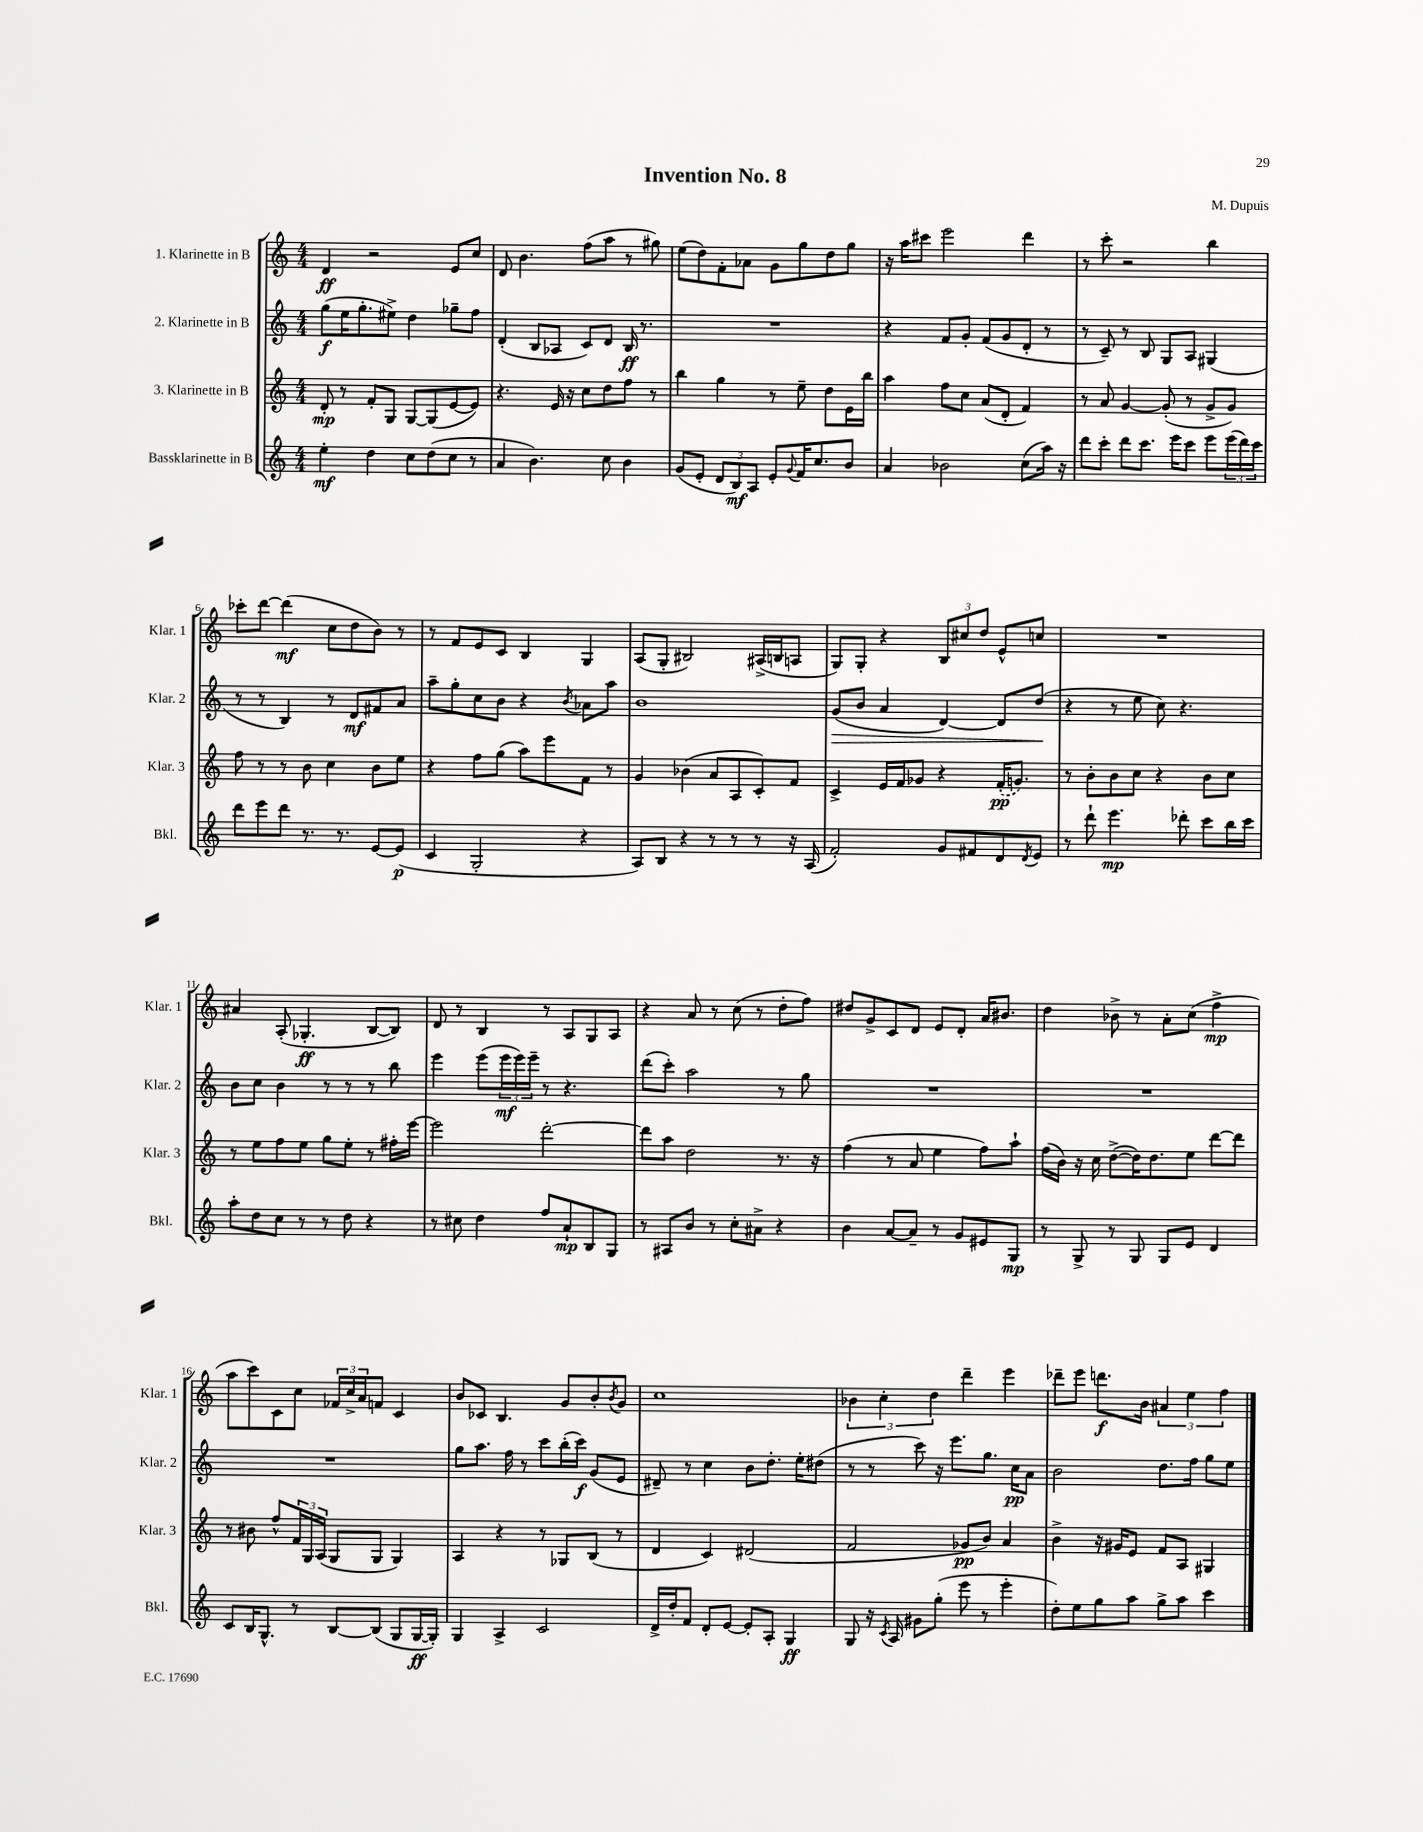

**kern	**dynam	**kern	**dynam	**kern	**dynam	**kern	**dynam
*part4	*part4	*part3	*part3	*part2	*part2	*part1	*part1
*staff4	*staff4	*staff3	*staff3	*staff2	*staff2	*staff1	*staff1
*I"Bassklarinette in B	*	*I"3. Klarinette in B	*	*I"2. Klarinette in B	*	*I"1. Klarinette in B	*
*I'Bkl.	*	*I'Klar. 3	*	*I'Klar. 2	*	*I'Klar. 1	*
*clefG2	*	*clefG2	*	*clefG2	*	*clefG2	*
*k[]	*	*k[]	*	*k[]	*	*k[]	*
*M4/4	*	*M4/4	*	*M4/4	*	*M4/4	*
=1	=1	=1	=1	=1	=1	=1	=1
4ee'\	mf	8d'/	mp	(8gg\L	f	4d/	ff
.	.	8r	.	16ee\K	.	.	.
.	.	.	.	8.gg'\	.	.	.
4dd\	.	8f'/L	.	.	.	2r	.
.	.	8G/J	.	8ee#X^\J)	.	.	.
8cc\L	.	[8G/L	.	4dd\	.	.	.
(8dd\	.	(8G/]	.	.	.	.	.
8cc\J	.	[8e/	.	8gg-X~\L	.	8e/L	.
8r	.	8e/J])	.	8ff\J	.	8cc/J	.
=2	=2	=2	=2	=2	=2	=2	=2
4a/	.	4.r	.	(4d'/	.	8d/	.
.	.	.	.	.	.	4.b\	.
4.b\)	.	.	.	8B/L	.	.	.
.	.	16e/	.	8A-X/J	.	.	.
.	.	16r	.	.	.	.	.
.	.	8cc\L	.	8c/L)	.	(8ff\L	.
8cc\	.	8dd\	.	8d/J	.	8aa\J	.
4b\	.	8ff\J	.	16B/	ff	8r	.
.	.	.	.	8.r	.	.	.
.	.	8r	.	.	.	8gg#X\)	.
=3	=3	=3	=3	=3	=3	=3	=3
(8g/L	.	4bb\	.	1r	.	(8ee\L	.
8e'/J	.	.	.	.	.	8dd\)	.
12d/L	.	4gg\	.	.	.	8f'\	.
12B/)	mf	.	.	.	.	.	.
.	.	.	.	.	.	8a-X\J	.
12A/J	.	.	.	.	.	.	.
8e'/L	.	8r	.	.	.	8g\L	.
8qqg/	.	.	.	.	.	.	.
16f/K	.	8ee~\	.	.	.	8gg\	.
8.cc/	.	.	.	.	.	.	.
.	.	8dd\L	.	.	.	8dd\	.
8b/J	.	16e\L	.	.	.	8gg\J	.
.	.	16bb\JJ	.	.	.	.	.
=4	=4	=4	=4	=4	=4	=4	=4
4a/	.	4aa\	.	4r	.	16r	.
.	.	.	.	.	.	16aa\KL	.
.	.	.	.	.	.	8ccc#X\J	.
2b-X\	.	8ff\L	.	8f/L	.	2eee\	.
.	.	8cc\J	.	8g'/J	.	.	.
.	.	(8a/L	.	(8f/L	.	.	.
.	.	8d'/J	.	8g/	.	.	.
(8cc\L	.	4f/)	.	8d'/J	.	4ddd\	.
16aa\Jk)	.	.	.	8r	.	.	.
16r	.	.	.	.	.	.	.
=5	=5	=5	=5	=5	=5	=5	=5
8ddd\L	.	8r	.	8r	.	8r	.
8ccc'\J	.	8a/	.	8c~/)	.	8ccc'\	.
8ddd\L	.	[4g/	.	8r	.	2r	.
8.ccc\J	.	.	.	8B/	.	.	.
.	.	(8g'/]	.	8G/L	.	.	.
16eee\KL	.	.	.	.	.	.	.
8ccc\J	.	8r	.	8A/J	.	.	.
8eee\L	.	8g^/L	.	(4G#X/	.	4bb\	.
(24eee\L	.	8g/J)	.	.	.	.	.
24ddd\)	.	.	.	.	.	.	.
24ccc\JJ	.	.	.	.	.	.	.
!!LO:LB:g=z
=6	=6	=6	=6	=6	=6	=6	=6
8ddd\L	.	8ff\	.	8r	.	8ccc-X'\L	.
8eee\	.	8r	.	8r	.	[8ddd\J	.
8ddd\J	.	8r	.	4B/)	.	(4ddd\]	mf
8.r	.	8b\	.	.	.	.	.
.	.	4cc\	.	8r	.	8cc\L	.
8.r	.	.	.	.	.	.	.
.	.	.	.	8d/L	mf	8dd\	.
[8e/L	.	8b\L	.	8f#X/	.	8b\J)	.
(8e/J]	p	8ee\J	.	8a/J	.	8r	.
=7	=7	=7	=7	=7	=7	=7	=7
4c/	.	4r	.	8aa~\L	.	8r	.
.	.	.	.	8gg'\	.	8f/L	.
2G'/	.	8ff\L	.	8cc\	.	8e/	.
.	.	(8gg\J	.	8b\J	.	8c/J	.
.	.	8aa\L)	.	4r	.	4B/	.
.	.	8eee\	.	.	.	.	.
.	.	.	.	8qb/	.	.	.
4r	.	8f\J	.	8a-X\L	.	4G/	.
.	.	8r	.	8aa\J	.	.	.
=8	=8	=8	=8	=8	=8	=8	=8
8A/L)	.	4g/	.	1b	.	(8A/L	.
8B/J	.	.	.	.	.	8G'/J	.
4r	.	(4b-X\	.	.	.	2B#X/)	.
8r	.	8a/L	.	.	.	.	.
8r	.	8A/	.	.	.	.	.
8r	.	8c'/)	.	.	.	(16A#X^/LL	.
.	.	.	.	.	.	16Bn/J	.
16r	.	8f/J	.	.	.	8An/J	.
(16A/	.	.	.	.	.	.	.
=9	=9	=9	=9	=9	=9	=9	=9
!	!	!	!	!	!LO:HP:b	!	!
2f'/)	.	4c^/	.	(8g/L	>	8G/L)	.
.	.	.	.	8b/J	.	8G'/J	.
.	.	16e/LL	.	4a/	.	4r	.
.	.	16f/J	.	.	.	.	.
.	.	8g-X/J	.	.	.	.	.
8g/L	.	4r	.	[4d/)	.	12B/L	.
.	.	.	.	.	.	12cc#X/	.
8f#X/	.	.	.	.	.	.	.
.	.	.	.	.	.	12dd/J	.
8d/	.	(16f'/KL	pp	8d/L]	.	8e^^/L	.
.	.	8.gn/J)	.	.	.	.	.
8qd/	.	.	.	.	.	.	.
8e/J	.	.	.	(8dd/J	.	8ccn/J	.
.	.	.	.	.	]	.	.
=10	=10	=10	=10	=10	=10	=10	=10
8r	.	8r	.	4r	.	1r	.
8ddd`\	.	8b'\L	.	.	.	.	.
4.eee\	mp	8b\	.	8r	.	.	.
.	.	8cc\J	.	8ee\	.	.	.
.	.	4r	.	8cc\)	.	.	.
8ddd-X'\	.	.	.	4.r	.	.	.
8ccc\L	.	8b\L	.	.	.	.	.
16bb\L	.	8cc\J	.	.	.	.	.
16ccc\JJ	.	.	.	.	.	.	.
!!LO:LB:g=z
=11	=11	=11	=11	=11	=11	=11	=11
8aa'\L	.	8r	.	8b\L	.	4a#X/	.
8dd\	.	8ee\L	.	8cc\J	.	.	.
8cc\J	.	8ff\	.	4b\	.	(8A'/	.
8r	.	8ee\J	.	.	.	4.G-X'/	ff
8r	.	8gg\L	.	8r	.	.	.
8dd\	.	8ee'\J	.	8r	.	.	.
4r	.	8r	.	8r	.	[8B/L	.
.	.	16ff#X'\LL	.	8bb\	.	8B/J])	.
.	.	[16eee\JJ	.	.	.	.	.
=12	=12	=12	=12	=12	=12	=12	=12
8r	.	2eee\]	.	4eee\	.	8d/	.
8cc#X\	.	.	.	.	.	8r	.
4dd\	.	.	.	(8eee\L	.	4B/	.
.	.	.	.	24eee\L	mf	.	.
.	.	.	.	24eee\)	.	.	.
.	.	.	.	24eee~\JJ	.	.	.
8ff/L	.	[2ddd'\	.	8r	.	8r	.
8a`/	mp	.	.	4.r	.	8A/L	.
8B/	.	.	.	.	.	8G/	.
8G/J	.	.	.	.	.	8A/J	.
=13	=13	=13	=13	=13	=13	=13	=13
8r	.	8ddd\L]	.	(8ddd\L	.	4r	.
8A#X/L	.	8aa\J	.	8ccc'\J)	.	.	.
8b/J	.	2dd\	.	2aa\	.	8a/	.
8r	.	.	.	.	.	8r	.
8cc'\L	.	.	.	.	.	(8cc\	.
8a#X^\J	.	.	.	.	.	8r	.
4r	.	8.r	.	8r	.	8dd'\L	.
.	.	.	.	8gg\	.	8ff\J)	.
.	.	16r	.	.	.	.	.
=14	=14	=14	=14	=14	=14	=14	=14
4b\	.	(4ff\	.	1r	.	8dd#X/L	.
.	.	.	.	.	.	8g^/	.
[8a/L	.	8r	.	.	.	8c/	.
8a~/J]	.	8a/	.	.	.	8d/J	.
8r	.	4ee\	.	.	.	8e/L	.
8g/L	.	.	.	.	.	8d'/J	.
8e#X/	.	8ff\L)	.	.	.	16a/KL	.
.	.	.	.	.	.	8.b#X/J	.
8G/J	mp	8aa`\J	.	.	.	.	.
=15	=15	=15	=15	=15	=15	=15	=15
8r	.	(16ff\LL	.	1r	.	4dd\	.
.	.	16b\JJ)	.	.	.	.	.
8G^/	.	16r	.	.	.	.	.
.	.	16cc\	.	.	.	.	.
8r	.	([8dd^\L	.	.	.	8b-X^\	.
8G/	.	16dd\K])	.	.	.	8r	.
.	.	8.dd\	.	.	.	.	.
8G/L	.	.	.	.	.	8a'\L	.
8e/J	.	8ee\J	.	.	.	(8cc\J	.
4d/	.	[8ddd\L	.	.	.	4ff^\	mp
.	.	8ddd\J]	.	.	.	.	.
!!LO:LB:g=z
=16	=16	=16	=16	=16	=16	=16	=16
8c/L	.	8r	.	1r	.	8aa\L	.
16B/K	.	8b#X\	.	.	.	8ccc\)	.
8.G^^/J	.	.	.	.	.	.	.
.	.	8ff^^/L	.	.	.	8c\	.
8r	.	24f/L	.	.	.	8cc\J	.
.	.	24G/	.	.	.	.	.
.	.	(24A/JJ	.	.	.	.	.
[8B/L	.	8G/L	.	.	.	24f-X/LL	.
.	.	.	.	.	.	24cc^/	.
.	.	.	.	.	.	24a/J	.
(8B/J]	.	8G/J	.	.	.	8fn/J	.
8G/L	.	4G/)	.	.	.	4c/	.
[16G/L	ff	.	.	.	.	.	.
16G'/JJ])	.	.	.	.	.	.	.
=17	=17	=17	=17	=17	=17	=17	=17
4G/	.	4A/	.	8gg\L	.	8b/L	.
.	.	.	.	8.aa\J	.	8c-X/J	.
4A^/	.	4r	.	.	.	4.B/	.
.	.	.	.	16ff\	.	.	.
.	.	.	.	8r	.	.	.
2c/	.	8r	.	8ccc\L	.	.	.
.	.	8G-X/L	.	(16bb'\L	.	8g/L	.
.	.	.	.	16ccc\JJ)	f	.	.
.	.	(8B/J	.	(8g/L	.	8b'/	.
.	.	.	.	.	.	8qb/	.
.	.	8r	.	8e/J	.	8g/J	.
=18	=18	=18	=18	=18	=18	=18	=18
16d^/LL	.	4d/	.	8d#X~/)	.	1cc	.
16dd'/J	.	.	.	.	.	.	.
8f/J	.	.	.	8r	.	.	.
8d'/L	.	4c/)	.	4cc\	.	.	.
[8e/J	.	.	.	.	.	.	.
8e'/L]	.	(2d#X/	.	8b\L	.	.	.
8A'/J	.	.	.	8.dd'\J	.	.	.
4G/	ff	.	.	.	.	.	.
.	.	.	.	16ee'\KL	.	.	.
.	.	.	.	(8dd#X\J	.	.	.
=19	=19	=19	=19	=19	=19	=19	=19
8G/	.	2f/	.	8r	.	6b-X\	.
16r	.	.	.	8r	.	.	.
.	.	.	.	.	.	6cc'\	.
8qc/	.	.	.	.	.	.	.
16A/	.	.	.	.	.	.	.
8g#X\L	.	.	.	8ccc\)	.	.	.
.	.	.	.	.	.	6dd\	.
(8gg'\J	.	.	.	16r	.	.	.
.	.	.	.	8.eee\L	.	.	.
8eee\	.	8g-X/L	pp	.	.	4ddd~\	.
8r	.	8b/J)	.	8.gg\J	.	.	.
4eee'\	.	4a/	.	.	.	4eee\	.
.	.	.	.	16cc\KL	pp	.	.
.	.	.	.	8a\J	.	.	.
=20	=20	=20	=20	=20	=20	=20	=20
8dd'\L)	.	4b^\	.	2b\	.	8ddd-X~\L	.
8ee\	.	.	.	.	.	8eee\J	.
8gg\	.	16r	.	.	.	8.dddn\L	f
.	.	16g#X/KL	.	.	.	.	.
8aa\J	.	8e/J	.	.	.	.	.
.	.	.	.	.	.	16b\Jk	.
8gg^\L	.	8f/L	.	8.dd\L	.	6a#X/	.
8aa\J	.	8A/J	.	.	.	.	.
.	.	.	.	.	.	6ee\	.
.	.	.	.	16ff\Jk	.	.	.
4ccc\	.	4G#X/	.	8gg\L	.	.	.
.	.	.	.	.	.	6ff\	.
.	.	.	.	8ee\J	.	.	.
==	==	==	==	==	==	==	==
*-	*-	*-	*-	*-	*-	*-	*-
